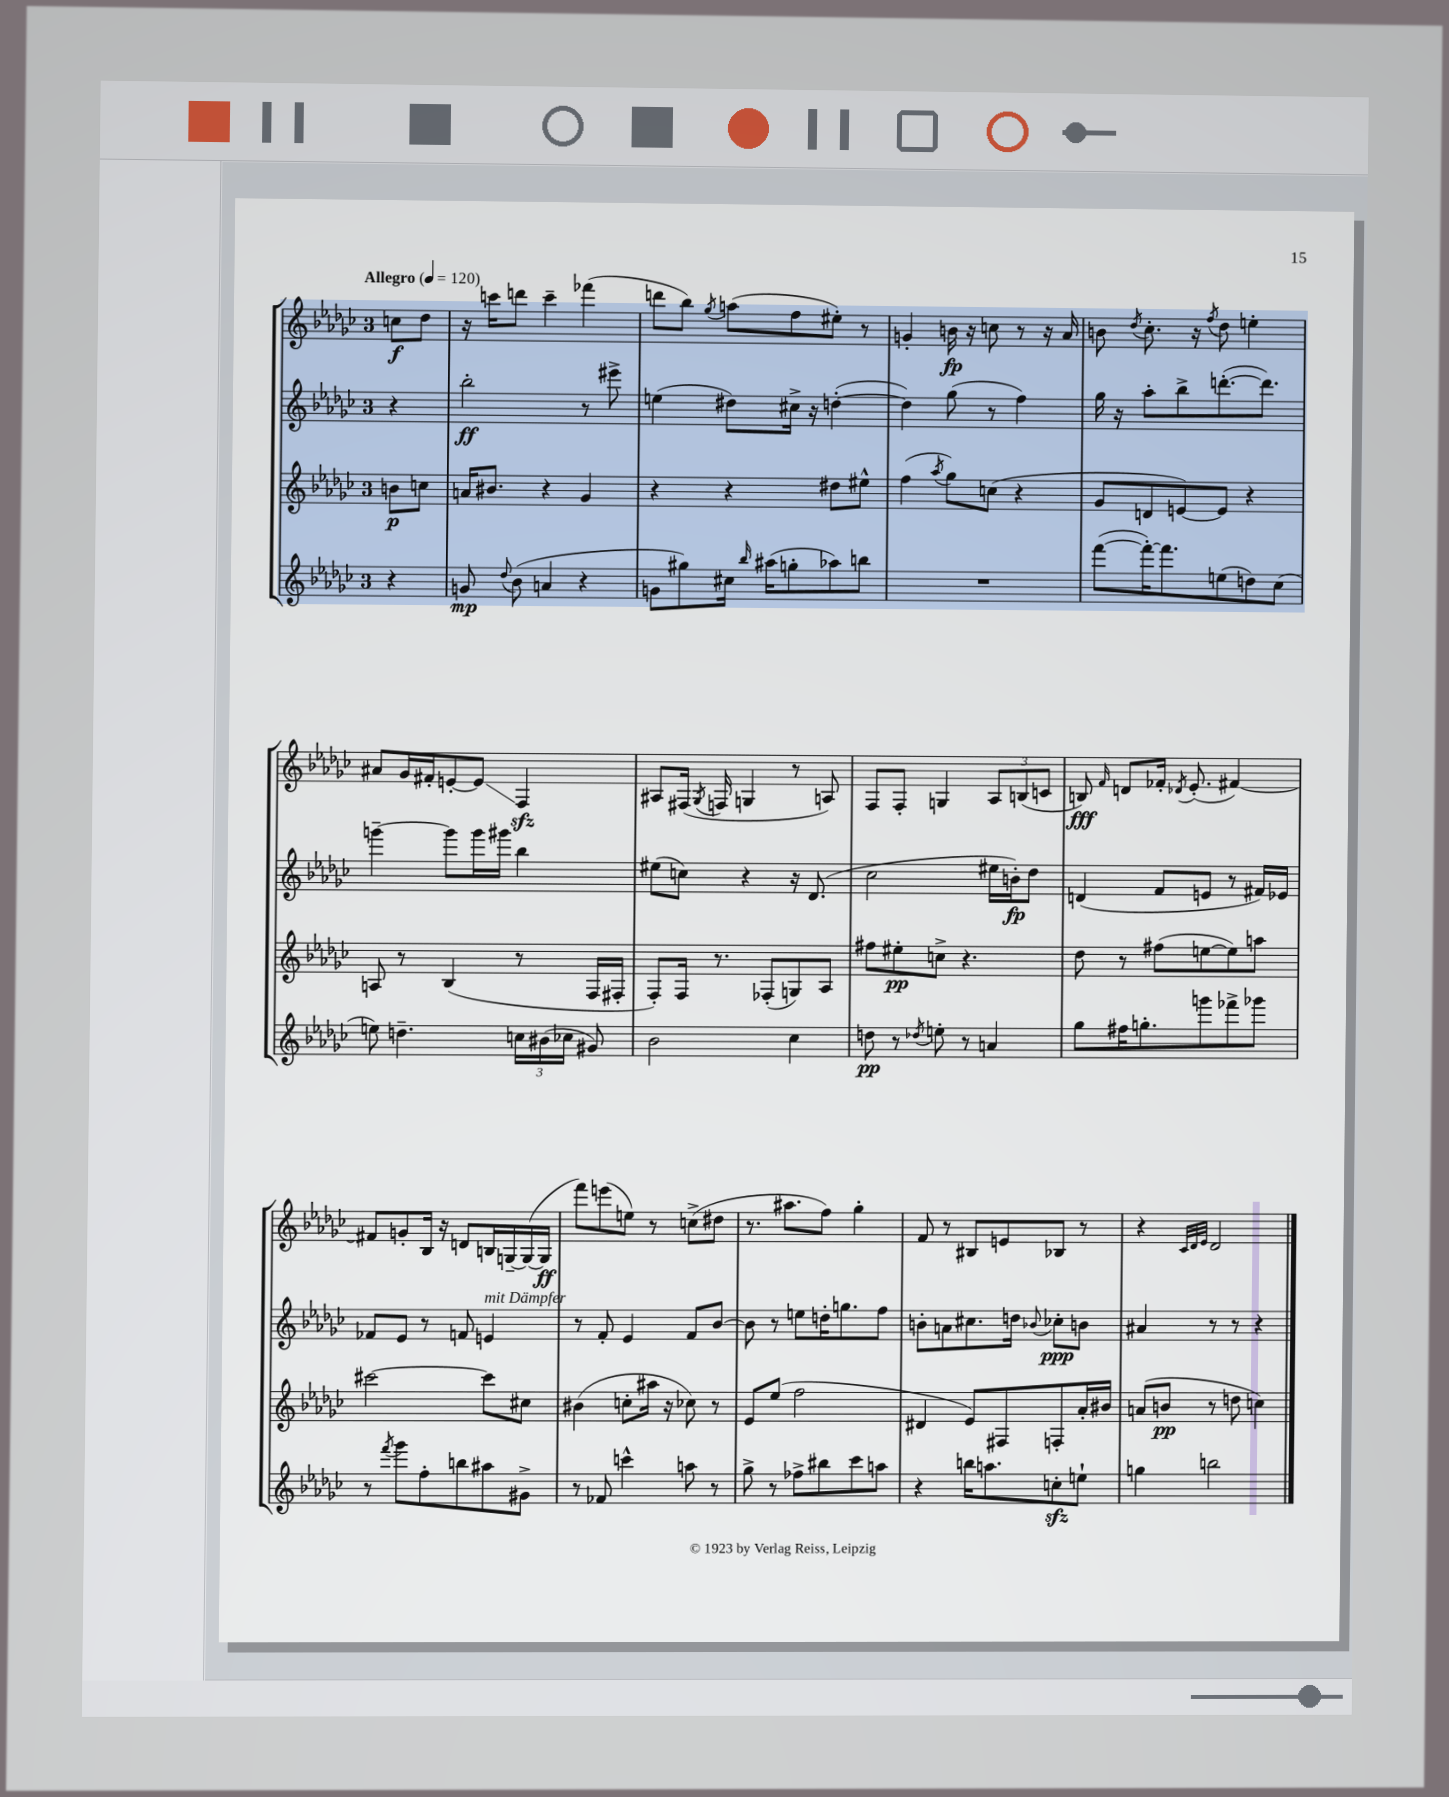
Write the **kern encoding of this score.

**kern	**kern	**kern	**kern
*staff4	*staff3	*staff2	*staff1
*clefG2	*clefG2	*clefG2	*clefG2
*k[b-e-a-d-g-c-]	*k[b-e-a-d-g-c-]	*k[b-e-a-d-g-c-]	*k[b-e-a-d-g-c-]
*M3/4	*M3/4	*M3/4	*M3/4
*MM120	*MM120	*MM120	*MM120
4r	8b	4r	8cc
.	8cc	.	8dd-
=	=	=	=
8g	16a	2bb-'	16r
.	8.b#	.	16ccc
8qqdd-	.	.	.
(8b-	.	.	8ddd
4a	4r	.	4ccc~
4r	4g-	8r	(4fff-
.	.	8eee#^	.
=	=	=	=
8g	4r	(4ee	8ddd
8gg#)	.	.	8bb-)
.	.	.	8qgg-
16cc#	4r	8dd#)	(8aa
16qqbb-	.	.	.
(16aa#	.	.	.
8gg'	.	16cc#^	8ff
.	.	16r	.
8aa-)	8dd#	([4dd'	8ee#')
8bb	8ee#^^	.	8r
=	=	=	=
2.r	(4ff	4dd])	4g'
.	8qaa-	.	.
.	8gg-)	(8gg-	16b
.	.	.	16r
.	(8cc	8r	8cc
.	4r	4ff)	8r
.	.	.	16r
.	.	.	16a-
=	=	=	=
([8fff	8g-	16gg-	8b
.	.	16r	.
.	.	.	8qdd-
16fff'_)	8d	8aa-'	8.cc-'
8.fff]	.	.	.
.	[8e)	8bb-^	.
.	.	.	16r
.	.	.	8qff
(8ee	8e]	([8.ddd'	8dd-
8dd)	4r	.	4ee'
.	.	8.ddd])	.
(8cc-	.	.	.
=	=	=	=
8ee)	8A	[4ggg~	8a#
4.dd~	8r	.	16g-
.	.	.	16f#'
.	(4B-	8ggg]	[8e'
.	.	16ggg	8e]
.	.	16ggg#	.
24cc	8r	4bb-	4F
(24b#	.	.	.
24cc-	.	.	.
8g#)	16F	.	.
.	16F#'	.	.
=	=	=	=
2b-	8F')	(8ee#	8A#
.	16F	8cc)	(16F#
.	.	.	8qG-
.	8.r	.	16F
.	.	4r	4G
.	(8F-'	.	.
4cc-	8G)	16r	8r
.	.	(8.d-	.
.	8A-	.	8A)
=	=	=	=
8dd	8ff#	2cc-	8F
8r	8ee#'	.	8F'
8qdd-	.	.	.
8ee'	8cc^	.	4G
8r	4.r	.	.
4a	.	16ee#	12A-
.	.	16b')	.
.	.	.	(12B
.	.	8dd-	.
.	.	.	12c
=	=	=	=
8gg-	8dd-	(4d	8B)
.	.	.	16qqf
16ff#	8r	.	8d
8.gg'	.	.	.
.	(8ff#	8f	16f-'
.	.	.	8qd-
.	.	.	(8.e-'
8ggg	[8ee	8e	.
8fff-^	8ee])	8r	[4f#)
8ggg-	8aa	16f#)	.
.	.	16e-	.
=	=	=	=
8r	[2ccc#	8f-	8f#]
8qfff	.	.	.
8ggg-	.	8e-	8g'
8ff'	.	8r	16B-
.	.	.	16r
8bb	.	8f	8d
8aa#	8ccc#]	4e	16B
.	.	.	[16G~
8g#^	8cc#	.	(16G_
.	.	.	16G]
=	=	=	=
8r	(4b#	8r	8fff)
8f-	.	8f'	(8eee
4ccc^^	8cc'	4e-	8ee)
.	16aa#	.	8r
.	16r	.	.
8aa	8cc-)	8f	(8cc^
8r	8r	[8b-	8dd#
=	=	=	=
8gg-^	8e-	8b-]	8.r
8r	(8ee-	8r	.
.	.	.	8.aa#
8ff-^	2ff	8ee	.
8bb#	.	16dd'	8ff)
.	.	8.gg	.
8ccc-	.	.	4gg-'
8aa	.	8ff	.
=	=	=	=
4r	4d#	8b'	8f
.	.	8a	8r
16bb	8e-)	8.cc#	8B#
8.aa	.	.	.
.	8F#	.	8e
.	.	16dd	.
.	.	8qqb-	.
8cc'	8F'	8cc-'	8B-
8ee`	16a-'	8b	8r
.	16b#	.	.
=	=	=	=
4gg	(8a	4a#	4r
.	8b	.	.
.	.	.	32qqc-
.	.	.	32qqd-
.	.	.	32qqe-
2bb	8r	8r	2d-
.	8dd	8r	.
.	4cc)	4r	.
==	==	==	==
*-	*-	*-	*-
